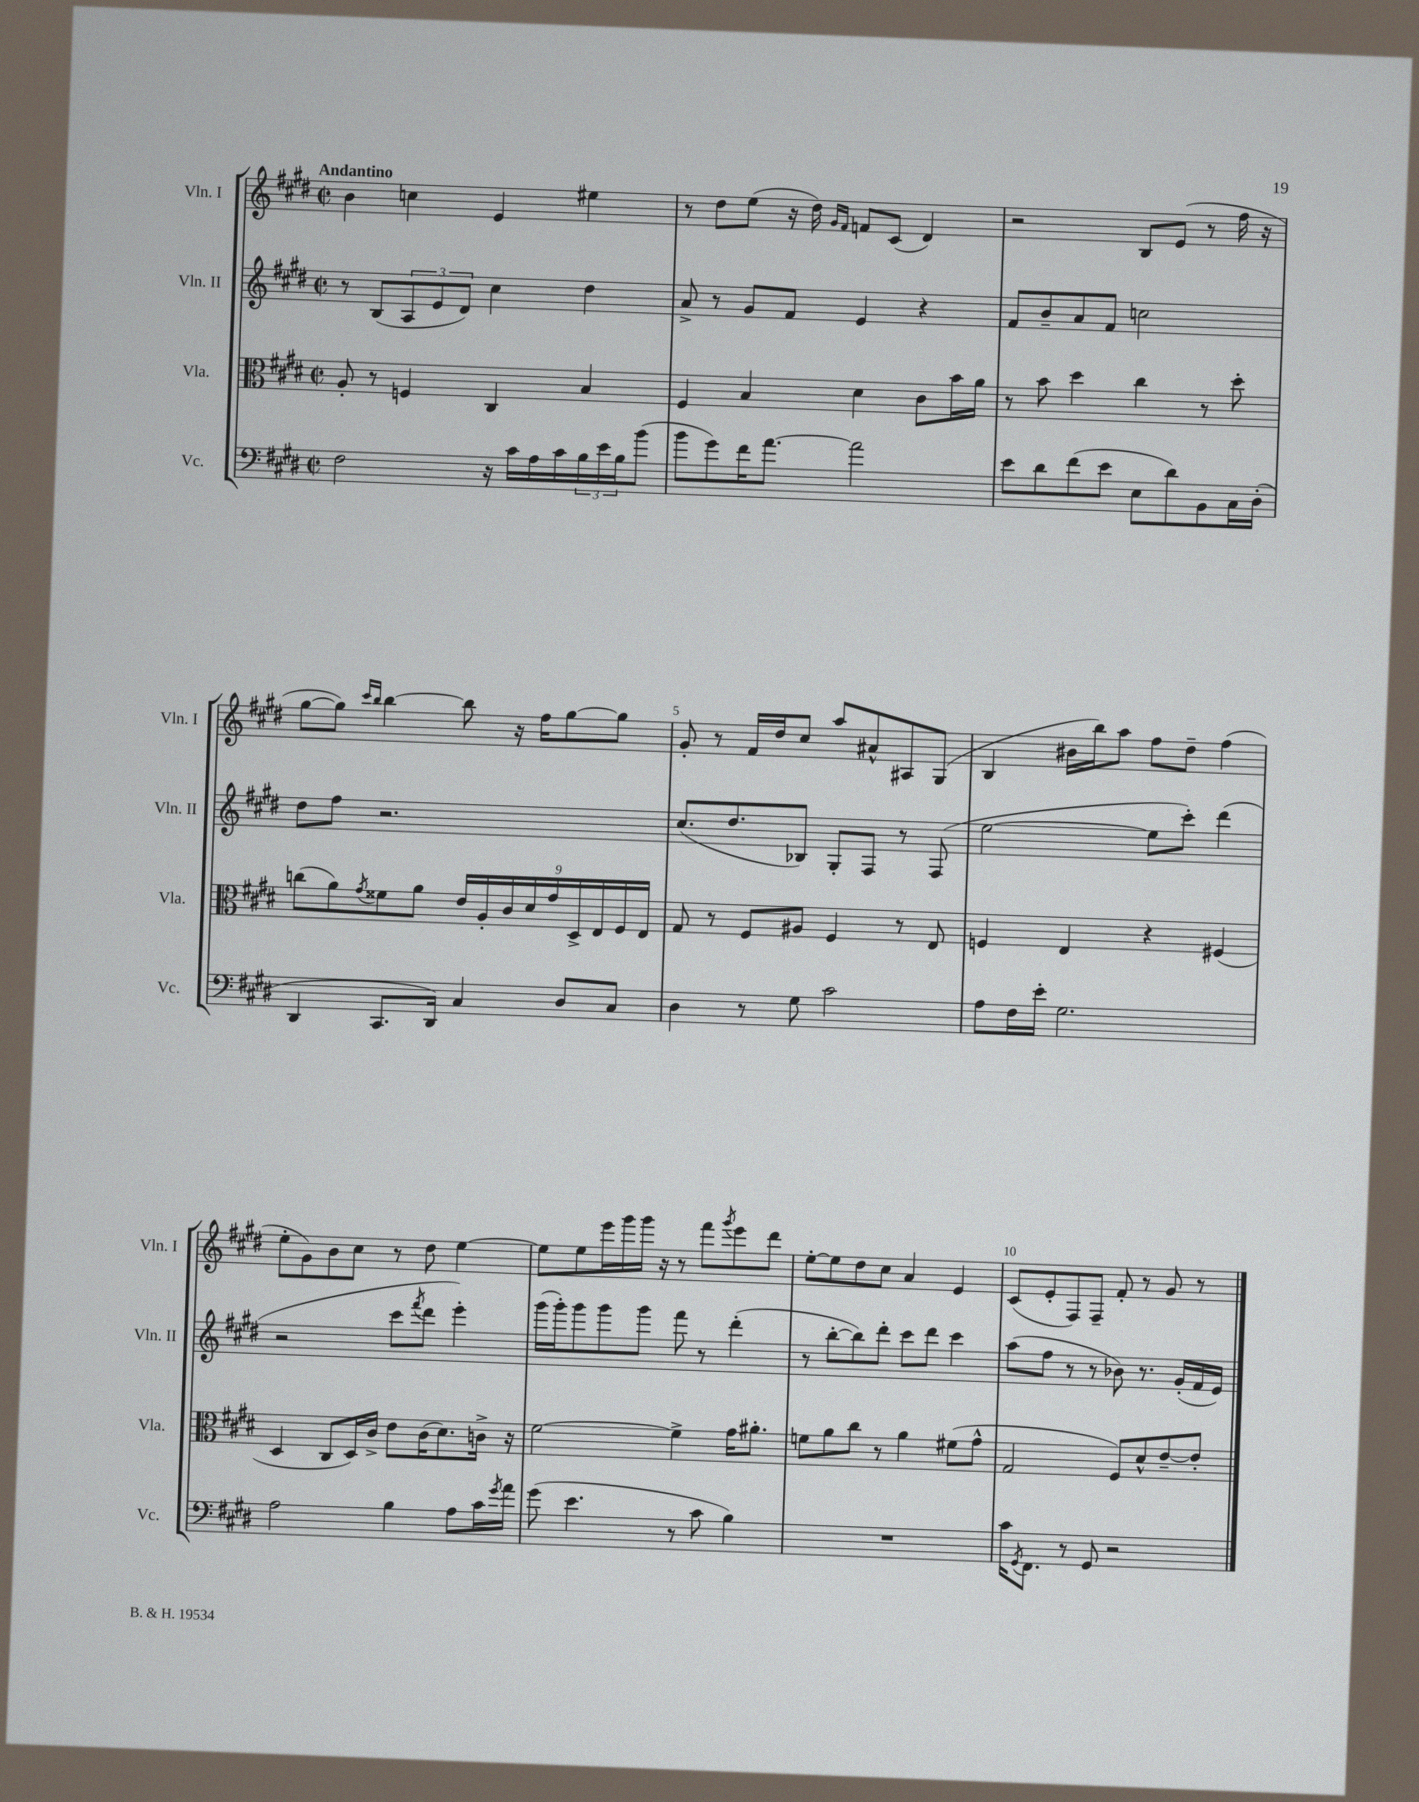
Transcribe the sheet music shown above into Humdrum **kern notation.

**kern	**kern	**kern	**kern
*staff4	*staff3	*staff2	*staff1
*clefF4	*clefC3	*clefG2	*clefG2
*k[f#c#g#d#]	*k[f#c#g#d#]	*k[f#c#g#d#]	*k[f#c#g#d#]
*M2/2	*M2/2	*M2/2	*M2/2
*met(c|)	*met(c|)	*met(c|)	*met(c|)
2F#	8A'	8r	4b
.	8r	(8B	.
.	4F	12A	4cc
.	.	12e	.
.	.	12d#)	.
16r	4C#	4cc#	4e
16c#	.	.	.
16A	.	.	.
16c#	.	.	.
24B	4B	4dd#	4ee#
24e	.	.	.
24B	.	.	.
(8b	.	.	.
=	=	=	=
8b	4F#	8a^	8r
8g#)	.	8r	8dd#
16f#	4B	8g#	(8ee
[8.a	.	.	.
.	.	8f#	16r
.	.	.	16dd#)
.	.	.	16qqg#
.	.	.	16qqf#
2a]	4d#	4e	8f
.	.	.	(8c#
.	8c#	4r	4d#)
.	16b	.	.
.	16a	.	.
=	=	=	=
8e	8r	8f#	2r
8d#	8b	8b~	.
(8f#	4dd#	8a	.
8e	.	8f#	.
8E	4cc#	2cc	8B
8d#)	.	.	(8e
8BB	8r	.	8r
16C#	8dd#'	.	16ff#
(16D#'	.	.	16r
=	=	=	=
4DD#	(8cc	8dd#	[8gg#
.	8a)	8ff#	8gg#])
.	.	.	16qqccc#
.	8qg#	.	16qqbb
8.CC#	8f##	2.r	[4bb
.	8a	.	.
16DD#)	.	.	.
4C#	18e	.	8bb]
.	18A'	.	.
.	18c#	.	.
.	.	.	16r
.	18d#	.	.
.	.	.	16ff#
.	18g#	.	.
8D#	.	.	[8gg#
.	18D#^	.	.
.	18E	.	.
8C#	.	.	8gg#]
.	18F#	.	.
.	18E	.	.
=	=	=	=
4D#	8G#	(8.cc#	8g#'
.	8r	.	8r
.	.	8.dd#	.
8r	8F#	.	16f#
.	.	.	16dd#
8G#	8A#	8B-)	8cc#
2c#	4F#	8G#'	8aa
.	.	8F#	8a#^^
.	8r	8r	8A#
.	8E	(8F#	(8G#
=	=	=	=
8A	4F	[2ee	4B
16F#	.	.	.
16e'	.	.	.
2.G#	4E	.	16b#
.	.	.	16bb)
.	.	.	8aa
.	4r	8ee]	8ff#
.	.	8ccc#')	8dd#~
.	(4F#	(4ddd#	(4ff#
=	=	=	=
2A	4D#	2r	8ee'
.	.	.	8g#)
.	8C#	.	8b
.	16D#)	.	8cc#
.	16c#^	.	.
4B	8e	8ccc#	8r
.	.	8qfff#	.
.	(16c#	8ddd#	8dd#
.	8.d#)	.	.
8A	.	4eee')	[4ee
16c#	16c^	.	.
8qg#	.	.	.
16a	16r	.	.
=	=	=	=
(8g#	[2f#	(16ggg#	8ee]
.	.	16ggg#')	.
4.e	.	8ggg#	8ee
.	.	8ggg#	16eee
.	.	.	16ggg#
.	.	8ggg#	16ggg#
.	.	.	16r
8r	4f#^]	8fff#	8r
8c#	.	8r	8fff#
.	.	.	8qggg#
4B)	16g#	(4ddd#'	8eee
.	8.a#'	.	.
.	.	.	8ddd#
=	=	=	=
1r	8f	8r	[8ee'
.	8a	[8bb'	8ee]
.	8cc#	8bb])	8dd#
.	8r	8ddd#'	8cc#
.	4a	8ccc#	4a
.	.	8ddd#	.
.	(8f#	4ccc#	4e
.	8g#^^	.	.
=	=	=	=
16c#	2G#	(8aa	(8c#
8qGG#	.	.	.
8.FF#	.	.	.
.	.	8ff#	8e'
8r	.	8r	8F#)
8GG#	.	8r	8F#~
2r	8F#)	8b-)	8f#'
.	8d#^^	8.r	8r
.	[8e~	.	8g#
.	.	(16g#'	.
.	8e']	16f#	8r
.	.	16e)	.
==	==	==	==
*-	*-	*-	*-
